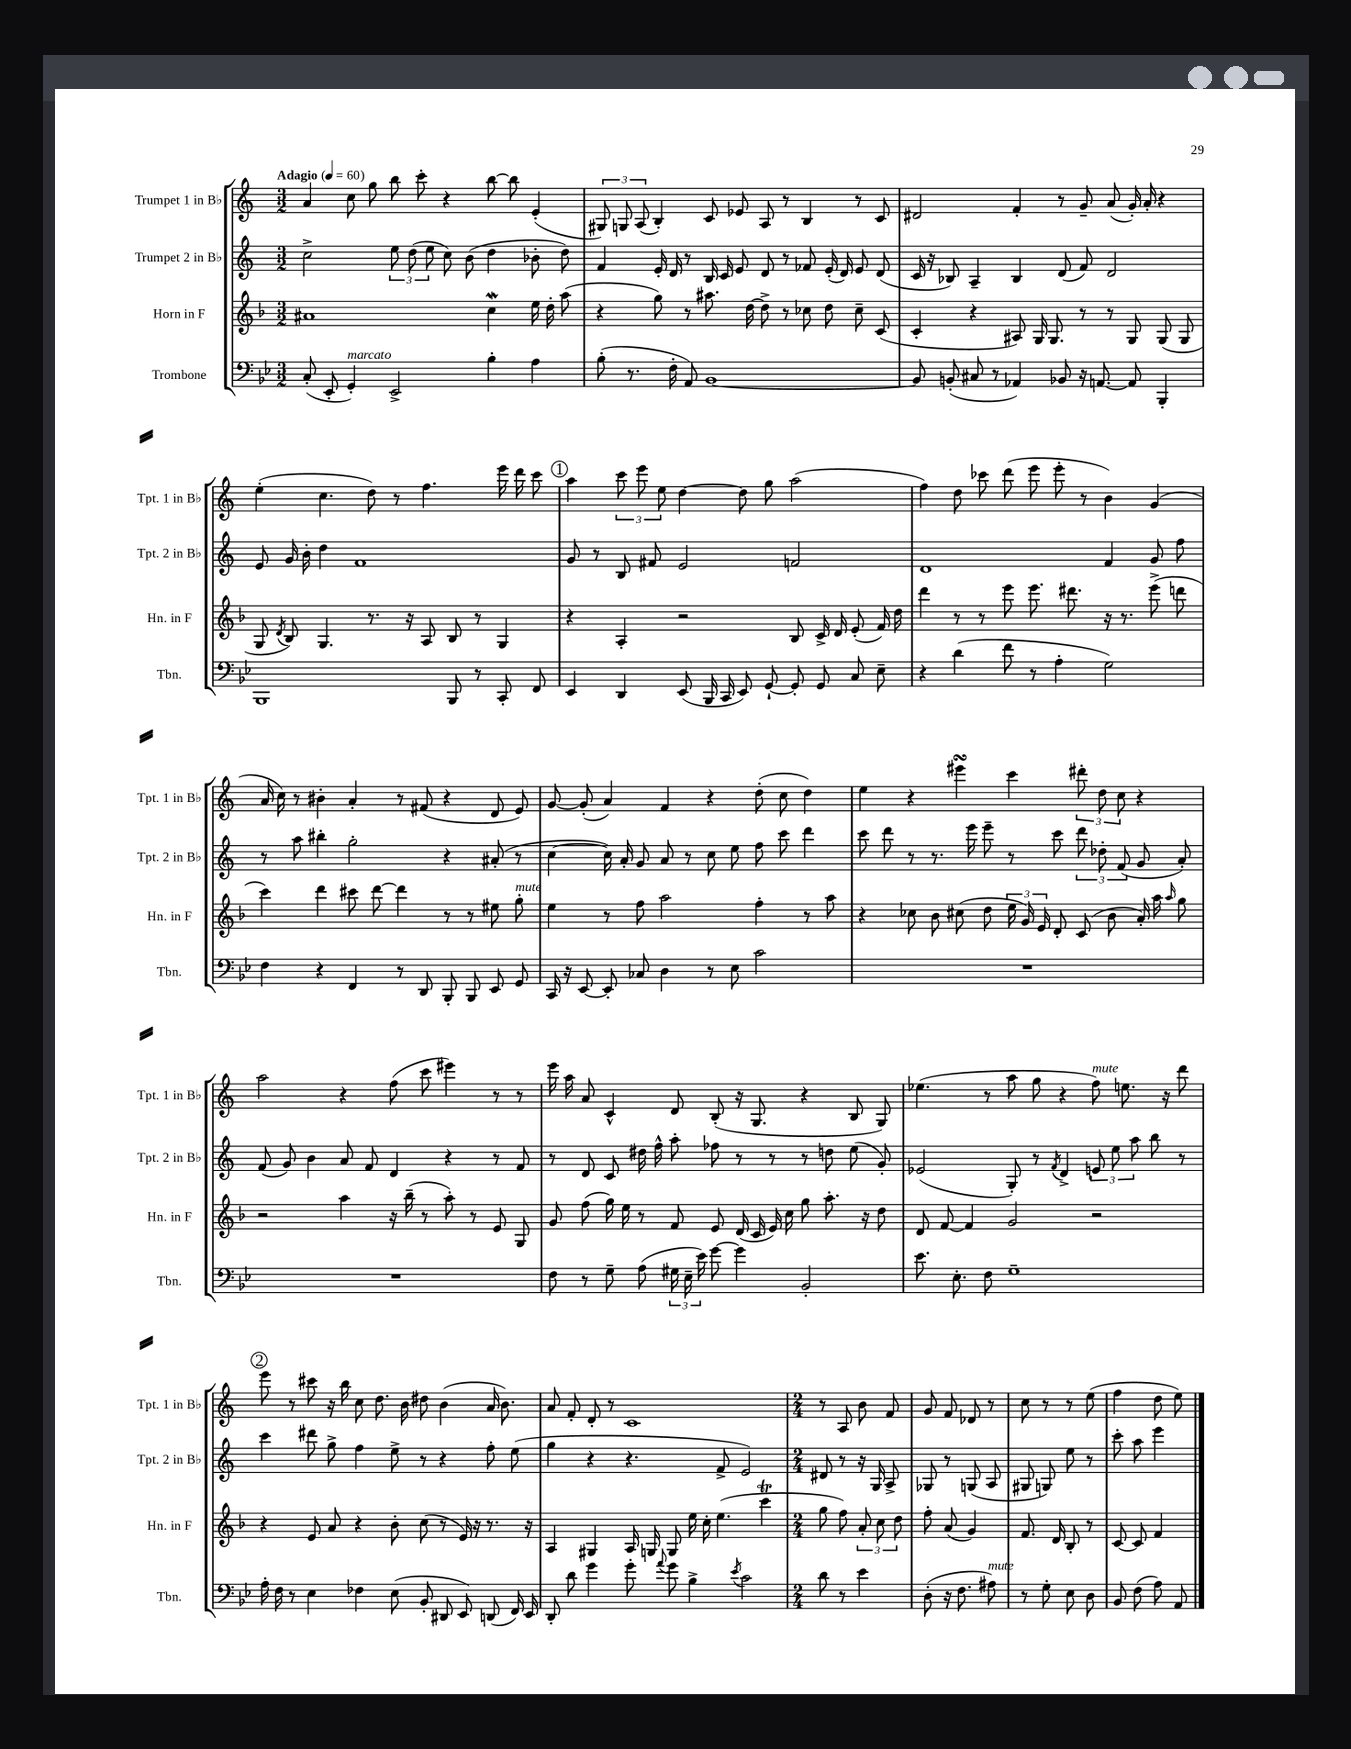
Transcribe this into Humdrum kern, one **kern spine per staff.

**kern	**kern	**kern	**kern
*staff4	*staff3	*staff2	*staff1
*clefF4	*clefG2	*clefG2	*clefG2
*k[b-e-]	*k[b-]	*k[]	*k[]
*M3/2	*M3/2	*M3/2	*M3/2
*MM60	*MM60	*MM60	*MM60
(8C'	1a#	2cc^	4a
8EE-'	.	.	.
4GG')	.	.	8cc
.	.	.	8gg
2EE-^	.	12ee	8bb
.	.	(12dd	.
.	.	.	8ccc'
.	.	12ee	.
.	.	8cc)	4r
.	.	(8b	.
4B-'	4cc	4dd	[8bb
.	.	.	8bb]
4A	16ee	8b-'	(4e'
.	16dd'	.	.
.	(8aa	8dd)	.
=	=	=	=
(8B-'	4r	4f	12G#)
.	.	.	12G
8.r	.	.	.
.	.	.	(12A
.	8gg)	16e'	4B')
16F'	.	16d	.
8AA)	8r	8r	.
[1BB-	8.aa#	16B	8c
.	.	16c	.
.	.	8e	8e-
.	[16dd	.	.
.	8dd^]	8d	8A
.	8r	8r	8r
.	8cc-	8f-	4B
.	8dd	(16e'	.
.	.	16d)	.
.	8cc-~	8e	8r
.	(8c	(8d	8c
=	=	=	=
8BB-]	4c'	16c	2d#
.	.	16r	.
(8BB'	.	8B-)	.
8C#	4r	4A~	.
8r	.	.	.
4AA-)	8A#)	4B-	4f'
.	16G	.	.
.	8.G	.	.
8BB-	.	(8d	8r
16r	8r	8f)	8g~
[8.AA	.	.	.
.	8r	2d	(8a
8AA]	8G	.	16g')
.	.	.	16a'
4BBB-'	(8G	.	4r
.	8G	.	.
=	=	=	=
1BBB-	8G	8e	(4ee'
.	8qd	.	.
.	8B-)	16g	.
.	.	16b'	.
.	4.G	4dd	4.cc
.	.	1f	.
.	8.r	.	8dd)
.	.	.	8r
.	16r	.	.
.	8A	.	4.ff
8BBB-	8B-	.	.
8r	8r	.	.
8CC'	4G	.	16eee
.	.	.	16ddd
8FF	.	.	8ccc
=	=	=	=
4EE-	4r	8g	4aa
.	.	8r	.
4DD	4A'	8B	12ccc
.	.	.	12eee
.	.	8f#	.
.	.	.	12ee
(8EE-	2r	2e	[4dd
16BBB-	.	.	.
16CC	.	.	.
8EE-)	.	.	8dd]
[8GG`	.	.	8gg
8GG']	8B-	2f	(2aa
8GG	16c^	.	.
.	16d	.	.
8C	(8e'	.	.
8E-~	16f)	.	.
.	16dd	.	.
=	=	=	=
4r	4ddd	1d	4ff)
(4d	8r	.	8dd
.	8r	.	8ccc-
8f	8eee	.	(8ddd
8r	8.eee	.	8eee
4A'	.	.	8eee'
.	8.ddd#	.	.
.	.	.	8r
2G)	16r	4f	4b)
.	8.r	.	.
.	(8eee^	8g	(4g
.	8ddd	8ff	.
=	=	=	=
4F	4ccc)	8r	16a
.	.	.	16cc)
.	.	8aa	8r
4r	4ddd	4bb#'	4b#'
4FF	8ccc#	2gg'	4a'
.	[8ddd	.	.
8r	4ddd]	.	8r
8DD	.	.	(8f#
8BBB-'	8r	4r	4r
8BBB-	8r	.	.
8EE-	8ee#	(8a#'	8d
8GG	8gg'	8r	8e)
=	=	=	=
16CC	4ee	[4cc	[8g
16r	.	.	.
[8EE-	.	.	(8g']
8EE-']	8r	16cc])	4a)
.	.	16a'	.
8C-	8ff	8g	.
4D	2aa	8a	4f
.	.	8r	.
8r	.	8cc	4r
8E-	.	8ee	.
2c	4ff'	8ff	(8dd'
.	.	8ccc	8cc
.	8r	4ddd	4dd)
.	8aa	.	.
=	=	=	=
1.r	4r	8ccc	4ee
.	.	8ddd	.
.	8cc-	8r	4r
.	8b-	8.r	.
.	(8cc#	.	4eee#
.	.	16eee	.
.	8dd	8eee~	.
.	24ee	8r	4ccc
.	24g)	.	.
.	24e	.	.
.	8d'	8ccc	.
.	(8c	12ddd	12ddd#'
.	.	12dd-'	12dd
.	8b-	.	.
.	.	(12f	12cc
.	16a')	8g	4r
.	16aa	.	.
.	16qqaa	.	.
.	8gg	8a')	.
=	=	=	=
1.r	2r	(8f	2aa
.	.	8g)	.
.	.	4b	.
.	4aa	8a	4r
.	.	8f	.
.	16r	4d	(8ff
.	(16bb-~	.	.
.	8r	.	8ccc
.	8aa')	4r	4eee#)
.	8r	.	.
.	8e	8r	8r
.	8G	8f	8r
=	=	=	=
8F	8g	8r	16eee
.	.	.	16aa
8r	(8ff	8d	8a
8G~	16gg)	8c	4c^^
.	16ee	.	.
(8A	8r	16dd#	.
.	.	16ff^^	.
24G#	8f	8aa'	8d
24E-~	.	.	.
24e-)	.	.	.
[8g	8e	8ff-	(8B'
4g]	(16d	8r	16r
.	16c	.	8.G
.	16e)	8r	.
.	16cc	.	.
2BB-'	8gg	8r	4r
.	8.aa'	8dd	.
.	.	(8ee	8B
.	16r	.	.
.	8dd	8g')	8G)
=	=	=	=
8.e-	8d	(2e-	(4.ee-
.	[8f	.	.
8.E-'	.	.	.
.	4f]	.	.
8F	.	.	8r
1G~	2g	8G')	8aa
.	.	8r	8gg
.	.	8qf	.
.	.	4d^	4r
.	2r	12e	8ff)
.	.	12ee	.
.	.	.	8.ee
.	.	12aa	.
.	.	8bb	.
.	.	.	16r
.	.	8r	8ddd
=	=	=	=
16A'	4r	4ccc	8eee
16F	.	.	.
8r	.	.	8r
4E-	8e	8ddd#	8ccc#
.	8a	8gg^	16r
.	.	.	16bb
4F-	4r	4ff	8cc
.	.	.	8.dd
(8E-	8b-'	8ee^	.
.	.	.	16b
8BB-'	(8cc	8r	8dd#
8DD#	8r	4r	(4b
8EE-)	16e)	.	.
.	16r	.	.
(8DD	8.r	8ff'	16a
.	.	.	8.b)
16FF)	.	(8ee	.
16EE-	16r	.	.
=	=	=	=
8DD'	4A	4gg	8a
8d	.	.	8f'
4g	4G#	4r	8d'
.	.	.	8r
8g'	16A	4.r	1c
.	16G	.	.
8qqa	.	.	.
8g	8G	.	.
4B-^	16ee	.	.
.	16cc'	.	.
.	(4.ee	8f^	.
8qe-	.	.	.
2c	.	2e)	.
.	4ccc	.	.
=	=	=	=
*M2/4	*M2/4	*M2/4	*M2/4
8d	8gg	8d#	8r
8r	8ff)	8r	8A
4e-	12a'	16r	8b
.	.	16G	.
.	12cc	.	.
.	.	8A^	8f
.	12dd	.	.
=	=	=	=
(8D'	8ff'	8G-	8g
16r	(8a	8r	8f
8.F	.	.	.
.	4g)	(8G	8d-
8A#)	.	8A	8r
=	=	=	=
8r	8.f	8G#	8cc
8G'	.	8G)	8r
.	16d	.	.
8E-	8B-'	8ee	8r
8D	8r	8r	(8ee
=	=	=	=
8BB-	[8c	8ccc'	4ff
(8F	8c]	8aa	.
8A)	4f	4eee	8dd
8AA	.	.	8ee)
==	==	==	==
*-	*-	*-	*-
